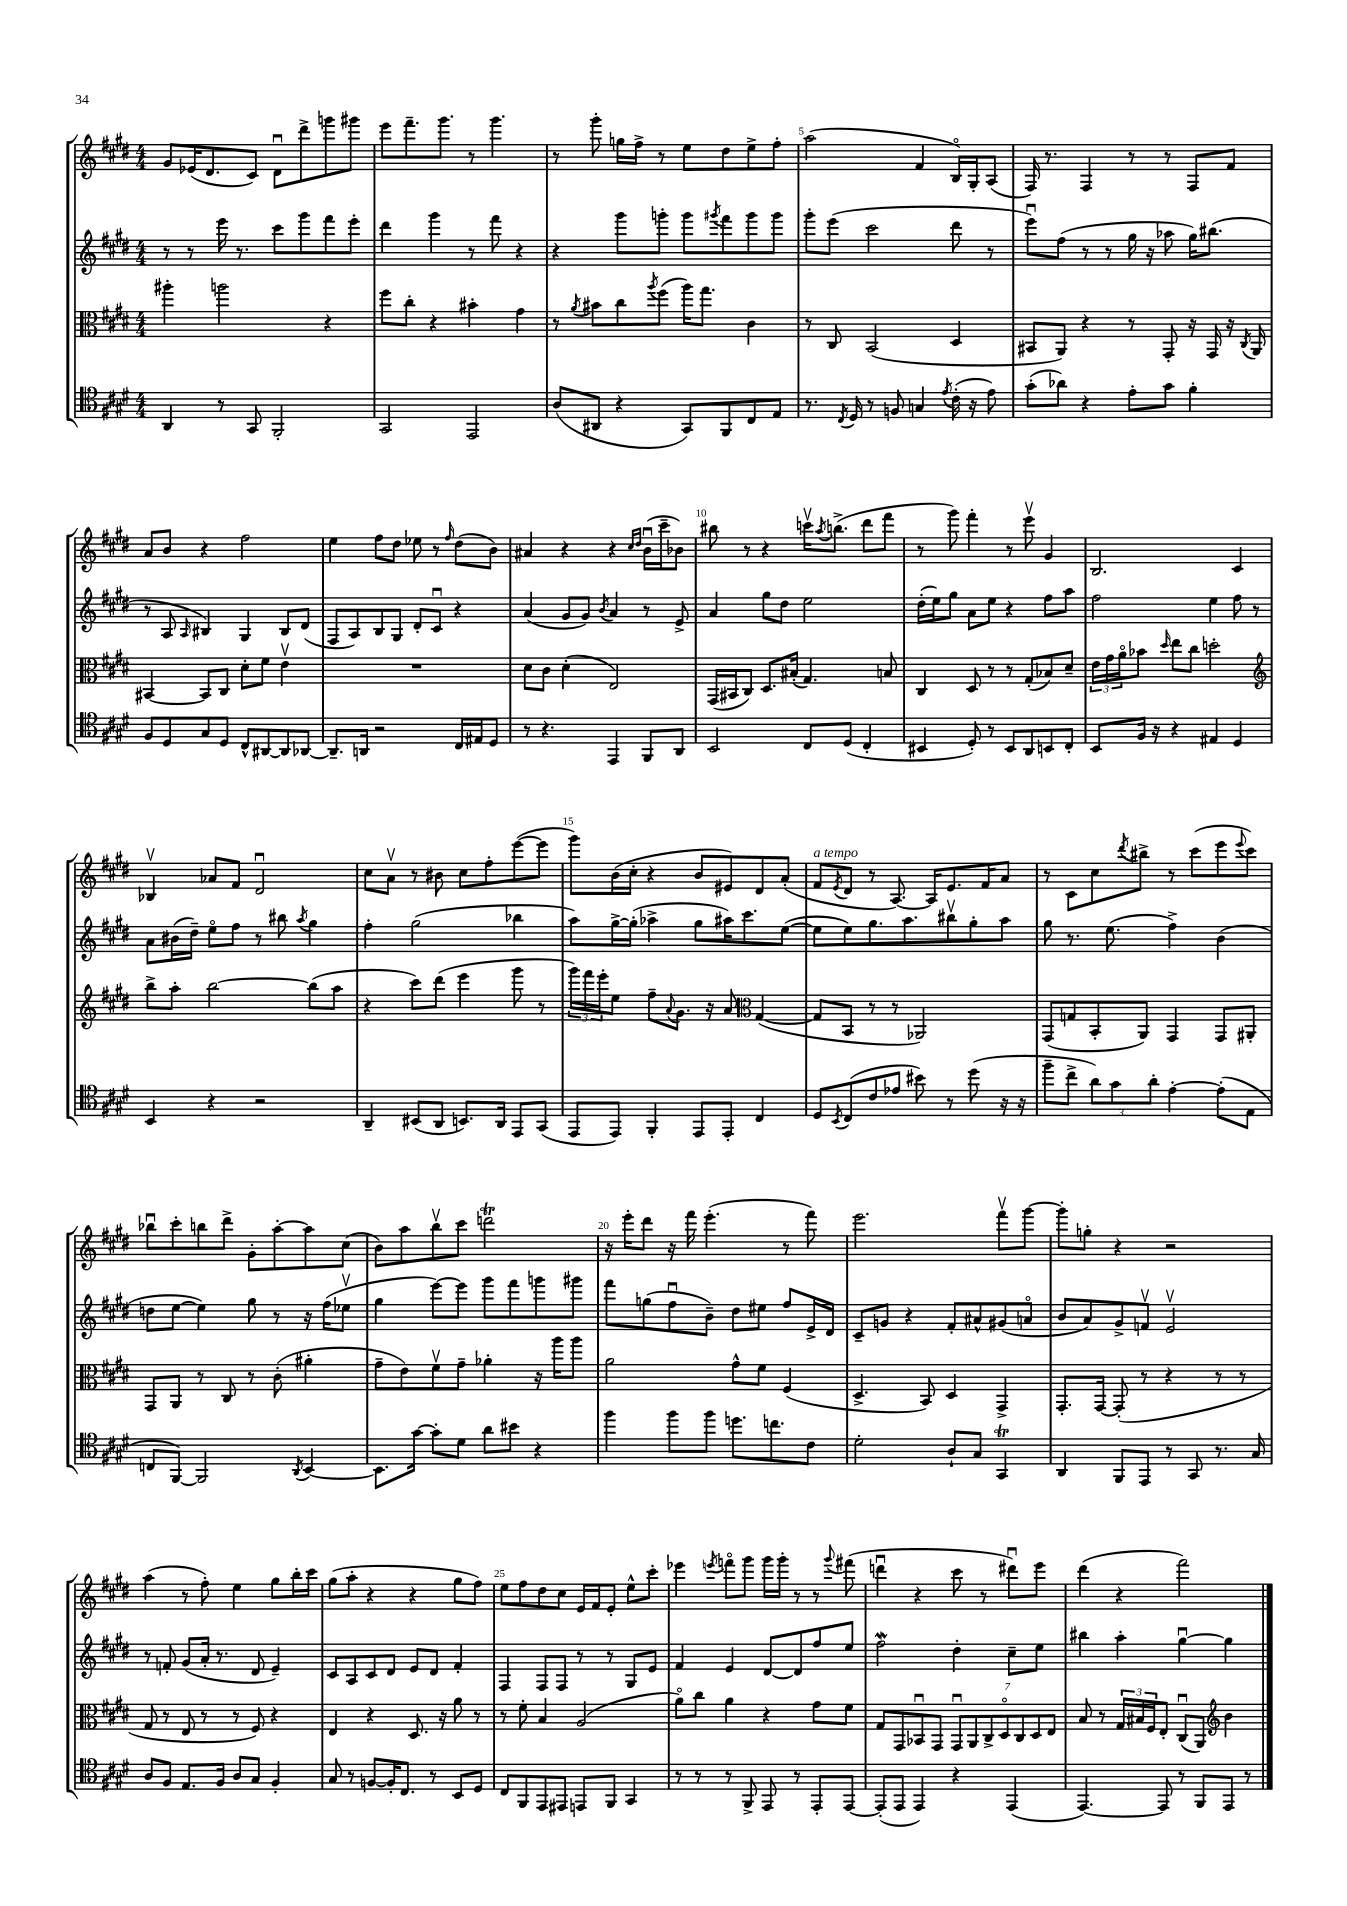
<<
\new StaffGroup <<
\new Staff = "s0" {
    \clef treble \key e \major \numericTimeSignature \time 4/4
    gis'8 ees'16( dis'8. cis'8) dis'8\downbow dis'''8-> g'''8 gis'''8 |
    e'''8 fis'''8.-- gis'''8. r8 gis'''4. |
    r8 gis'''8-. g''16 fis''16-> r8 e''8 dis''8 e''8-> fis''8-. |
    a''2( fis'4 b16\flageolet) gis16-. a8( |
    fis16) r8. fis4 r8 r8 fis8 fis'8 |
    a'8 b'8 r4 fis''2 |
    e''4 fis''8 dis''8 ees''8 r8 \grace { fis''16 } dis''8( b'8) |
    ais'4 r4 r4 \grace { cis''16 dis''16 } b'16\downbow( cis'''16-- bes'8) |
    bis''8 r8 r4 c'''16\upbow \acciaccatura { a''8 } b''8.->( dis'''8 fis'''8 |
    r8 gis'''8) fis'''4-. r8 e'''8\upbow gis'4 |
    b2. cis'4 |
    bes4\upbow aes'8 fis'8 dis'2\downbow |
    cis''8 a'8\upbow r8 bis'8 cis''8 fis''8-. e'''8~( e'''8 |
    gis'''8) b'16( cis''16-. r4 b'8 eis'8) dis'8 a'8-.( |
    fis'8^\markup { \italic "a tempo" } \acciaccatura { e'8 } dis'8 r8 a8.~) a16 e'8. fis'16 a'8 |
    r8 cis'8 cis''8 \acciaccatura { dis'''8 } bis''8-> r8 cis'''8( e'''8 \appoggiatura { e'''8 } cis'''8) |
    bes''8\downbow cis'''8-. b''8 dis'''8-> gis'8-. a''8~-. a''8 cis''8( |
    b'8) a''8 b''8\upbow cis'''8 d'''2\trill |
    r16 e'''16-. dis'''8 r16 fis'''16 e'''4.-.( r8 fis'''8) |
    e'''2. fis'''8\upbow gis'''8~ |
    gis'''8-. g''8-. r4 r2 |
    a''4( r8 fis''8-.) e''4 gis''8 b''16-. cis'''16 |
    gis''8( a''8-. r4 r4 gis''8 fis''8) |
    e''8 fis''8 dis''8 cis''8 e'16 fis'16 e'8-. e''8-^ cis'''8-. |
    ees'''4 \acciaccatura { e'''8 } f'''8\flageolet gis'''8 gis'''16 gis'''16-. r8 r8 \appoggiatura { gis'''8 } fis'''8( |
    d'''4\downbow r4 cis'''8 r8 dis'''8\downbow) e'''8 |
    dis'''4( r4 fis'''2) \bar "|." |
}
\new Staff = "s1" {
    \clef treble \key e \major \numericTimeSignature \time 4/4
    r8 r8 e'''16 r8. cis'''8 gis'''8 fis'''8 e'''8-. |
    dis'''4 gis'''4 r8 fis'''8 r4 |
    r4 gis'''8 g'''8-. g'''8 \acciaccatura { gis'''8 } fis'''8 gis'''8 gis'''8 |
    gis'''8-. e'''8( cis'''2 dis'''8 r8 |
    e'''8\downbow) fis''8( r8 r8 gis''16 r16 aes''8 gis''16) bis''8.( |
    r8 a8 \grace { a16 } bis4) gis4 bis8 dis'8( |
    fis8 a8) b8 gis8 dis'8-. cis'8\downbow r4 |
    a'4( gis'8 gis'8) \acciaccatura { b'8 } a'4 r8 e'8-> |
    a'4 gis''8 dis''8 e''2 |
    dis''16-.( e''16) gis''8 a'8 e''8 r4 fis''8 a''8 |
    fis''2 e''4 fis''8 r8 |
    a'8 bis'16( dis''16--) e''8\flageolet fis''8 r8 bis''8 \acciaccatura { a''8 } gis''4 |
    fis''4-. gis''2( bes''4 |
    a''8) gis''16~-> gis''16-.( aes''4-> gis''8 ais''16) cis'''8. e''8~( |
    e''8 e''8) gis''8. a''8. bis''8\upbow gis''8-. a''8 |
    gis''8 r8. e''8.( fis''4->) b'4( |
    d''8 e''8~ e''4) gis''8 r8 r16 fis''16( ees''8\upbow |
    gis''4 e'''8~) e'''8 gis'''8 fis'''8 g'''8 gis'''8 |
    fis'''8 g''8( fis''8\downbow b'8--) dis''8 eis''8 fis''8 e'16-> dis'16 |
    cis'8-- g'8 r4 fis'8-. ais'8-^ gis'8( a'8\flageolet |
    b'8 a'8) gis'8-> f'8\upbow e'2\upbow |
    r8 f'8-. gis'8( a'16-. r8. dis'8 e'4--) |
    cis'8 a8 cis'8 dis'8 e'8 dis'8 fis'4-. |
    fis4 fis8 fis8 r8 r8 gis8 e'8 |
    fis'4 e'4 dis'8~ dis'8 fis''8 e''8 |
    fis''2\mordent dis''4-. cis''8-- e''8 |
    bis''4 a''4-. gis''4~\downbow gis''4 \bar "|." |
}
\new Staff = "s2" {
    \clef alto \key e \major \numericTimeSignature \time 4/4
    ais''4-. a''2 r4 |
    fis''8 cis''8-. r4 bis'4-. gis'4 |
    r8 \acciaccatura { a'8 } bis'8 cis''8 \acciaccatura { a''8 } fis''8( a''16) gis''8. cis'4 |
    r8 cis8 b,2( dis4 |
    bis,8 a,8) r4 r8 gis,8-. r16 gis,16 r16 \acciaccatura { cis8 } a,16 |
    bis,4~ bis,8 cis8 dis'8-. fis'8 e'4\upbow |
    R1 |
    dis'8 cis'8 dis'4-.( e2) |
    gis,16( bis,16 cis8) dis8. bis16-.( gis4.) b8 |
    cis4 dis8 r8 r8 gis8-.( bes8) dis'8-- |
    \tuplet 3/2 { e'16 gis'16 a'16\flageolet } bes'8 \grace { dis''16 } e''8 cis''8 d''2-. |
    \clef treble b''8-> a''8-. b''2~ b''8( a''8 |
    r4 cis'''8) dis'''8( e'''4 gis'''8 r8 |
    \tuplet 3/2 { gis'''16) fis'''16 e'''16-. } e''8 fis''8-- \appoggiatura { a'8 } gis'8. r16 a'8 \clef alto gis4~( |
    gis8 b,8 r8 r8 aes,2) |
    gis,8( g8 b,8-. a,8) gis,4 gis,8 ais,8-. |
    gis,8 a,8 r8 cis8 r8 cis'8-.( ais'4-. |
    gis'8-- e'8) fis'8\upbow gis'8-- aes'4-. r16 a''16 a''8 |
    a'2 gis'8-^ fis'8 fis4( |
    dis4.-> b,8) dis4 gis,4-> |
    gis,8.-. gis,16~ gis,8-.( r8 r4 r8 r8 |
    gis8 r8 e8 r8 r8 fis8) r4 |
    e4 r4 dis8. r16 a'8 r8 |
    r8 fis'8-. b4 a2( |
    a'8\flageolet) cis''8 a'4 r4 gis'8 fis'8 |
    gis8 gis,8 bes,8\downbow gis,8 \tuplet 7/4 { gis,8\downbow a,8 cis8-> dis8\flageolet cis8 dis8 e8 } |
    b8 r8 \tuplet 3/2 { gis16 bis16 fis16 } e8-. cis8\downbow( a,8) \clef treble b'4 \bar "|." |
}
\new Staff = "s3" {
    \clef tenor \key e \major \numericTimeSignature \time 4/4
    a,4 r8 gis,8 fis,2-. |
    gis,2 e,2 |
    a8( ais,8 r4 gis,8) fis,8 cis8 e8 |
    r8. \acciaccatura { cis8 } dis16 r8 f8 g4 \acciaccatura { e'8 } cis'16-.( r16 e'8) |
    gis'8-.( aes'8) r4 e'8-. gis'8 fis'4-. |
    fis8 dis8 gis8 dis8 cis8-^ ais,8~ ais,8 aes,8~ |
    aes,8.-- a,16 r2 cis16 eis16 dis8 |
    r8 r4. e,4 fis,8 a,8 |
    b,2 cis8 dis8( cis4-. |
    bis,4 dis8-.) r8 bis,8 a,8 b,8 cis8-. |
    b,8 fis16 r16 r4 eis4 dis4 |
    b,4 r4 r2 |
    a,4-- bis,8( a,8 b,8.) a,16 e,8 gis,8( |
    e,8 e,8) fis,4-. e,8 e,8-. cis4 |
    dis8 \acciaccatura { b,8 } cis8( cis'8 ees'8 bis'8) r8 dis''8( r16 r16 |
    fis''8-- cis''8-> \tuplet 3/2 { a'8) gis'8 a'8-. } e'4~-. e'8-.( e8 |
    c8 fis,8~) fis,2 \acciaccatura { a,8 } b,4~ |
    b,8. gis'16~ gis'8-. dis'8 a'8 bis'8 r4 |
    fis''4 fis''8 fis''8 d''8. c''8. cis'8 |
    dis'2-. a8-! gis8 gis,4\trill |
    a,4 fis,8 e,8 r8 gis,8 r8. gis16 |
    a8 fis8 e8. fis16 a8 gis8 fis4-. |
    gis8 r8 f8~ f16-. cis8. r8 b,8 dis8 |
    cis8 fis,8 e,8 eis,8 e,8 fis,8 gis,4 |
    r8 r8 r8 fis,8-> e,8 r8 e,8-. e,8~ |
    e,8-.( e,8 e,4) r4 e,4( |
    e,4.~) e,8 r8 fis,8 e,8 r8 \bar "|." |
}
>>
>>
\layout { \context { \Score currentBarNumber = #2 \override BarNumber.break-visibility = ##(#f #t #t) barNumberVisibility = #(every-nth-bar-number-visible 5) } }
